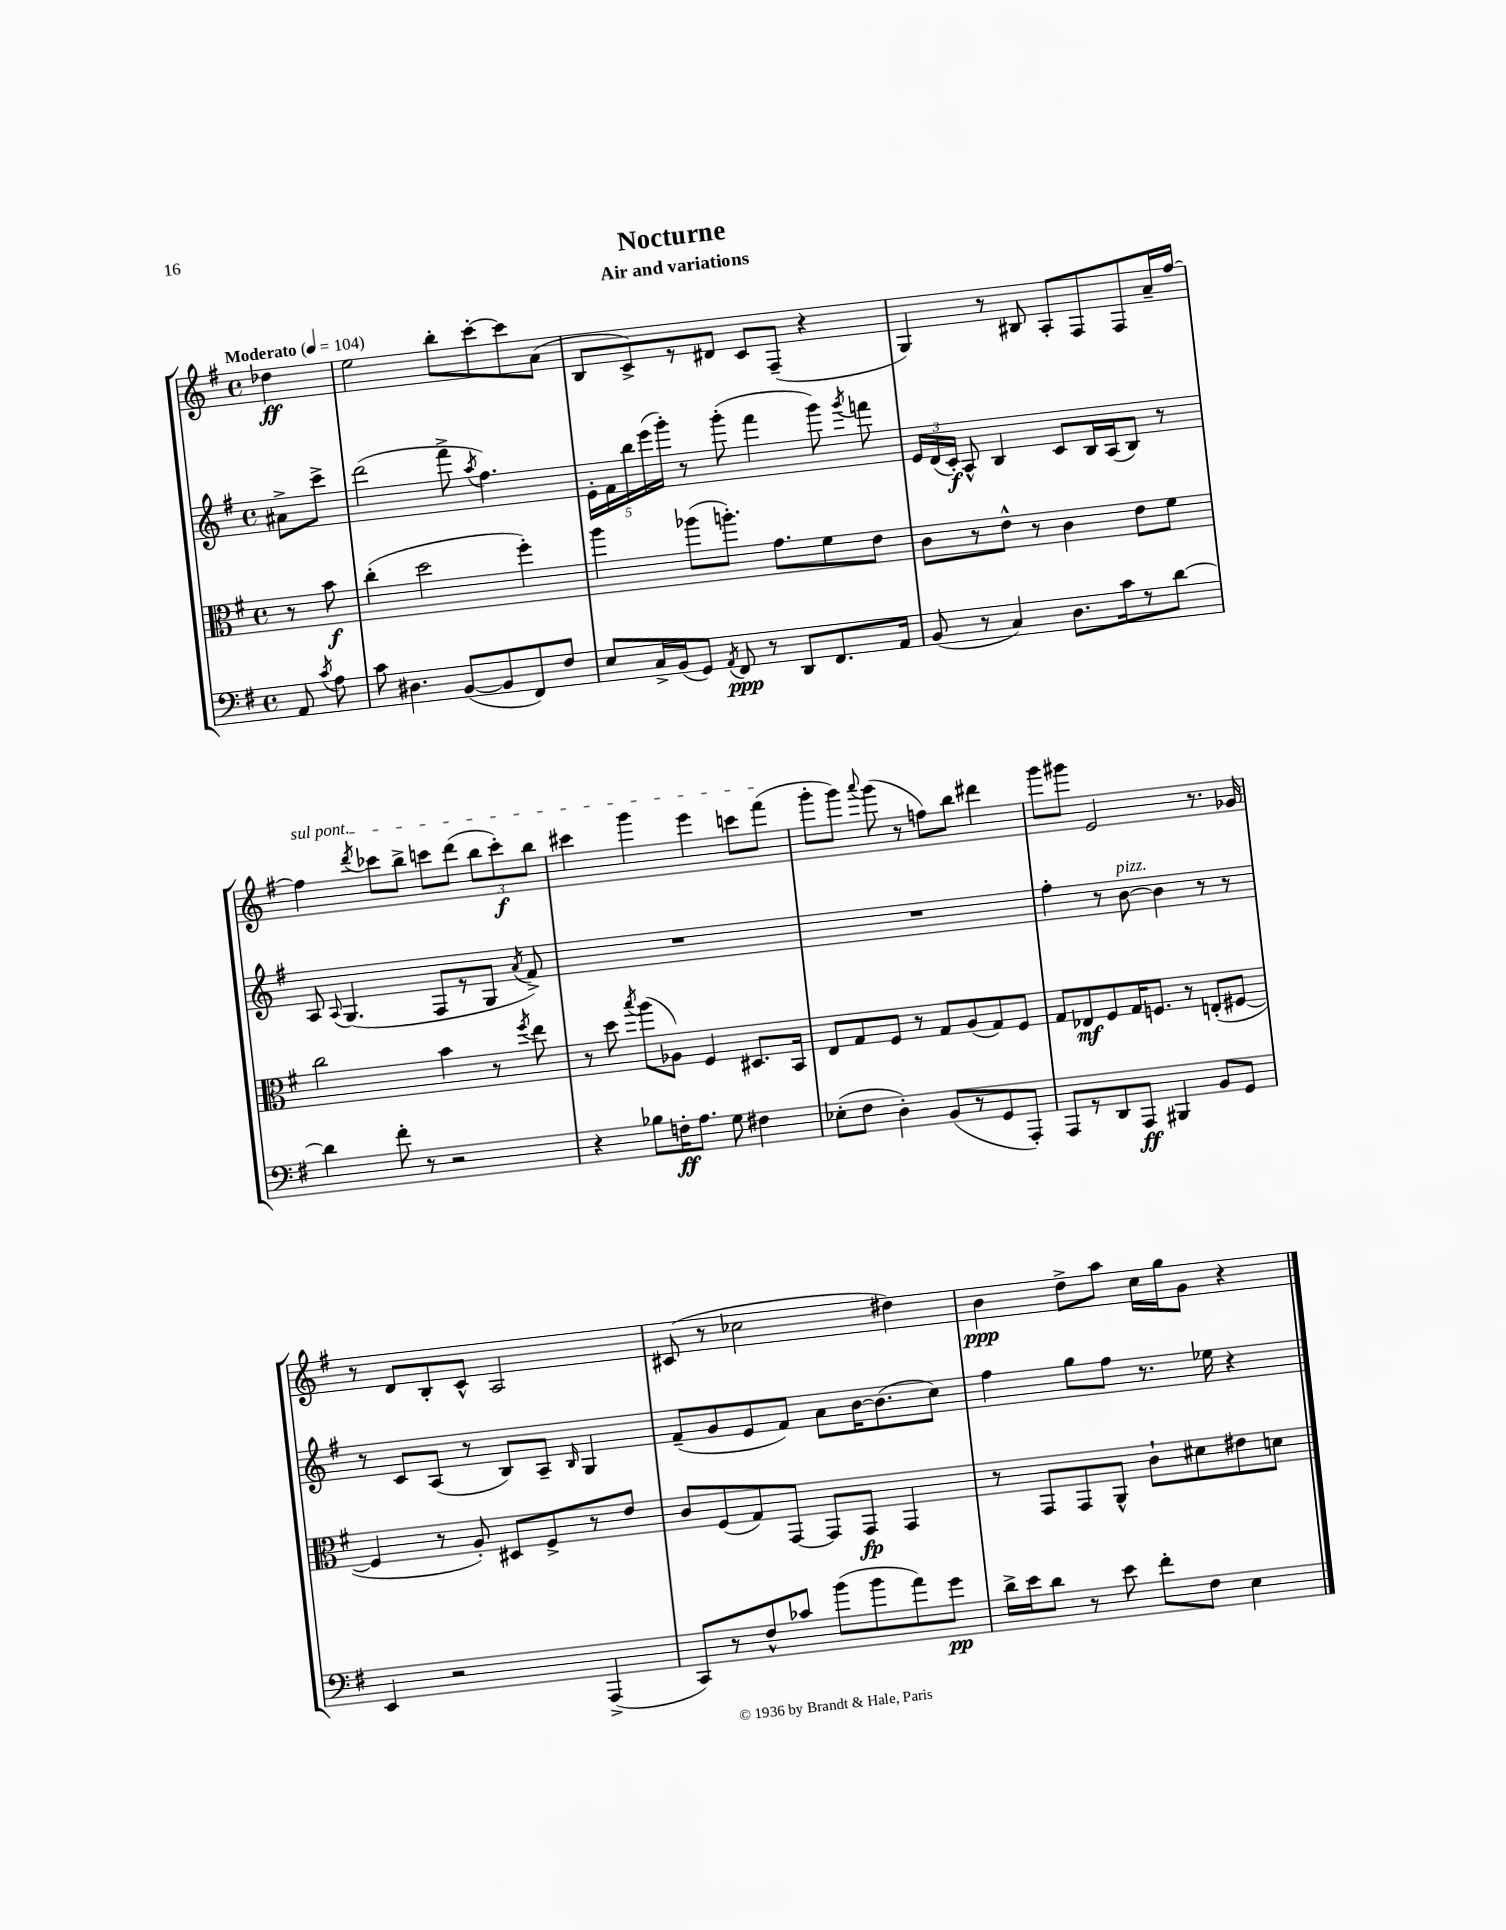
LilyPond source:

\header { title = "Nocturne" subtitle = "Air and variations" }
<<
\new StaffGroup <<
\new Staff = "s0" {
    \clef treble \key g \major \defaultTimeSignature \time 4/4 \partial 4 \tempo "Moderato" 4 = 104
    \autoBeamOff des''4\ff |
    e''2 b''8[-. c'''8~-. c'''8 a'8]( |
    b8[ c'8->) r8 dis'8] c'8[ fis8]--( r4 |
    g4) r8 bis8 a8[-. fis8 fis8 a'16-- fis''16]~ |
    \once \override TextSpanner.bound-details.left.text = \markup { \italic "sul pont." } fis''4\startTextSpan \acciaccatura { d'''8 } ces'''8[ b''8]-> c'''8[ d'''8]( \tuplet 3/2 { b''8[ c'''8-.\f) b''8] } |
    cis'''4 g'''4 e'''4 c'''8[ fis'''8]\stopTextSpan( |
    g'''8[-. g'''8]) \appoggiatura { a'''8 } g'''8( r8 f''8[) b''8] dis'''4 |
    g'''8[ gis'''8] e'2 r8. ges'16 |
    r8 d'8[ b8-. c'8]-^ a2 |
    cis'8( r8 ces''2 dis''4) |
    b'4\ppp d''8[-> a''8] c''16[ g''16 g'8] r4 \bar "|." |
}
\new Staff = "s1" {
    \clef treble \key g \major \defaultTimeSignature \time 4/4 \partial 4
    \autoBeamOff ais'8[-> c'''8]-> |
    d'''2( fis'''8-> \acciaccatura { a''8 } fis''4.) |
    \tuplet 5/4 { e'16[-. fis'16 b''16 e'''16( g'''16]-.) } r8 g'''8-.( fis'''4 g'''8) \acciaccatura { g'''8 } f'''8 |
    \tuplet 3/2 { e'16[ d'16( c'16]-.\f) } a8-^ b4 c'8[ b16 a16( b8]) r8 |
    a8 \appoggiatura { a8 } g4.( fis8[ r8 g8] \acciaccatura { a'8 } fis'8->) |
    R1 |
    R1 |
    fis''4-. r8 b'8~^\markup { \italic "pizz." } b'4 r8 r8 |
    r8 c'8[ a8]( r8 b8[) a8]-- \grace { b16 } g4 |
    fis'8[--( g'8 e'8 fis'8]) a'8[ b'16~ b'8.( c''8]) |
    fis''4 g''8[ fis''8] r8. ees''16 r4 \bar "|." |
}
\new Staff = "s2" {
    \clef alto \key g \major \defaultTimeSignature \time 4/4 \partial 4
    \autoBeamOff r8 b'8\f |
    c''4-.( d''2 fis''4-.) |
    a''4 aes''8[( a''8.]-.) g'8.[ fis'8 e'8] |
    c'8[ r8 e'8]-^ r8 c'4 e'8[ fis'8] |
    c''2 b'4 r8 \acciaccatura { fis''8 } e''8 |
    r8 d''8 \acciaccatura { b''8 } a''8[( aes8]) fis4 dis8.[ b,16] |
    e8[ g8 fis8] r8 g8[ a8( g8) fis8] |
    g8[ ees8\mf fis8 g16 f8.] r8 e8[-.( fis8]~ |
    fis4 r8 a8-.) dis8[ fis8-> r8 e'8] |
    c'8[ fis8( g8) g,8]~ g,8[ g,8]\fp g,4 |
    r8 g,8[ g,8 a,8]-^ c'8[-! dis'8 eis'8 d'8] \bar "|." |
}
\new Staff = "s3" {
    \clef bass \key g \major \defaultTimeSignature \time 4/4 \partial 4
    \autoBeamOff a,8 \acciaccatura { c'8 } a8 |
    c'8 dis4. b,8[~( b,8 fis,8) fis8] |
    e8[ c16-> b,16( g,8]) \acciaccatura { a,8 } fis,8\ppp r8 d,8[ fis,8. a,16] |
    b,8( r8 c4) d8.[ c'16 r8 d'8]~ |
    d'4 fis'8-. r8 r2 |
    r4 bes8[ f16-.\ff a8.] g8 fis4 |
    ees8[-.( fis8] d4-.) b,8[( r8 g,8 a,,8]-.) |
    a,,8[ r8 d,8 a,,8]\ff bis,,4 b,8[ g,8] |
    e,4 r2 a,,4->( |
    c,8[) r8 fis8-^ ces'8] b'8[( b'8 a'8) g'8]\pp |
    d'16[-> e'16 d'8] r8 e'8 fis'8[-. fis8] e4 \bar "|." |
}
>>
>>
\layout { \context { \Score \remove "Bar_number_engraver" } }
